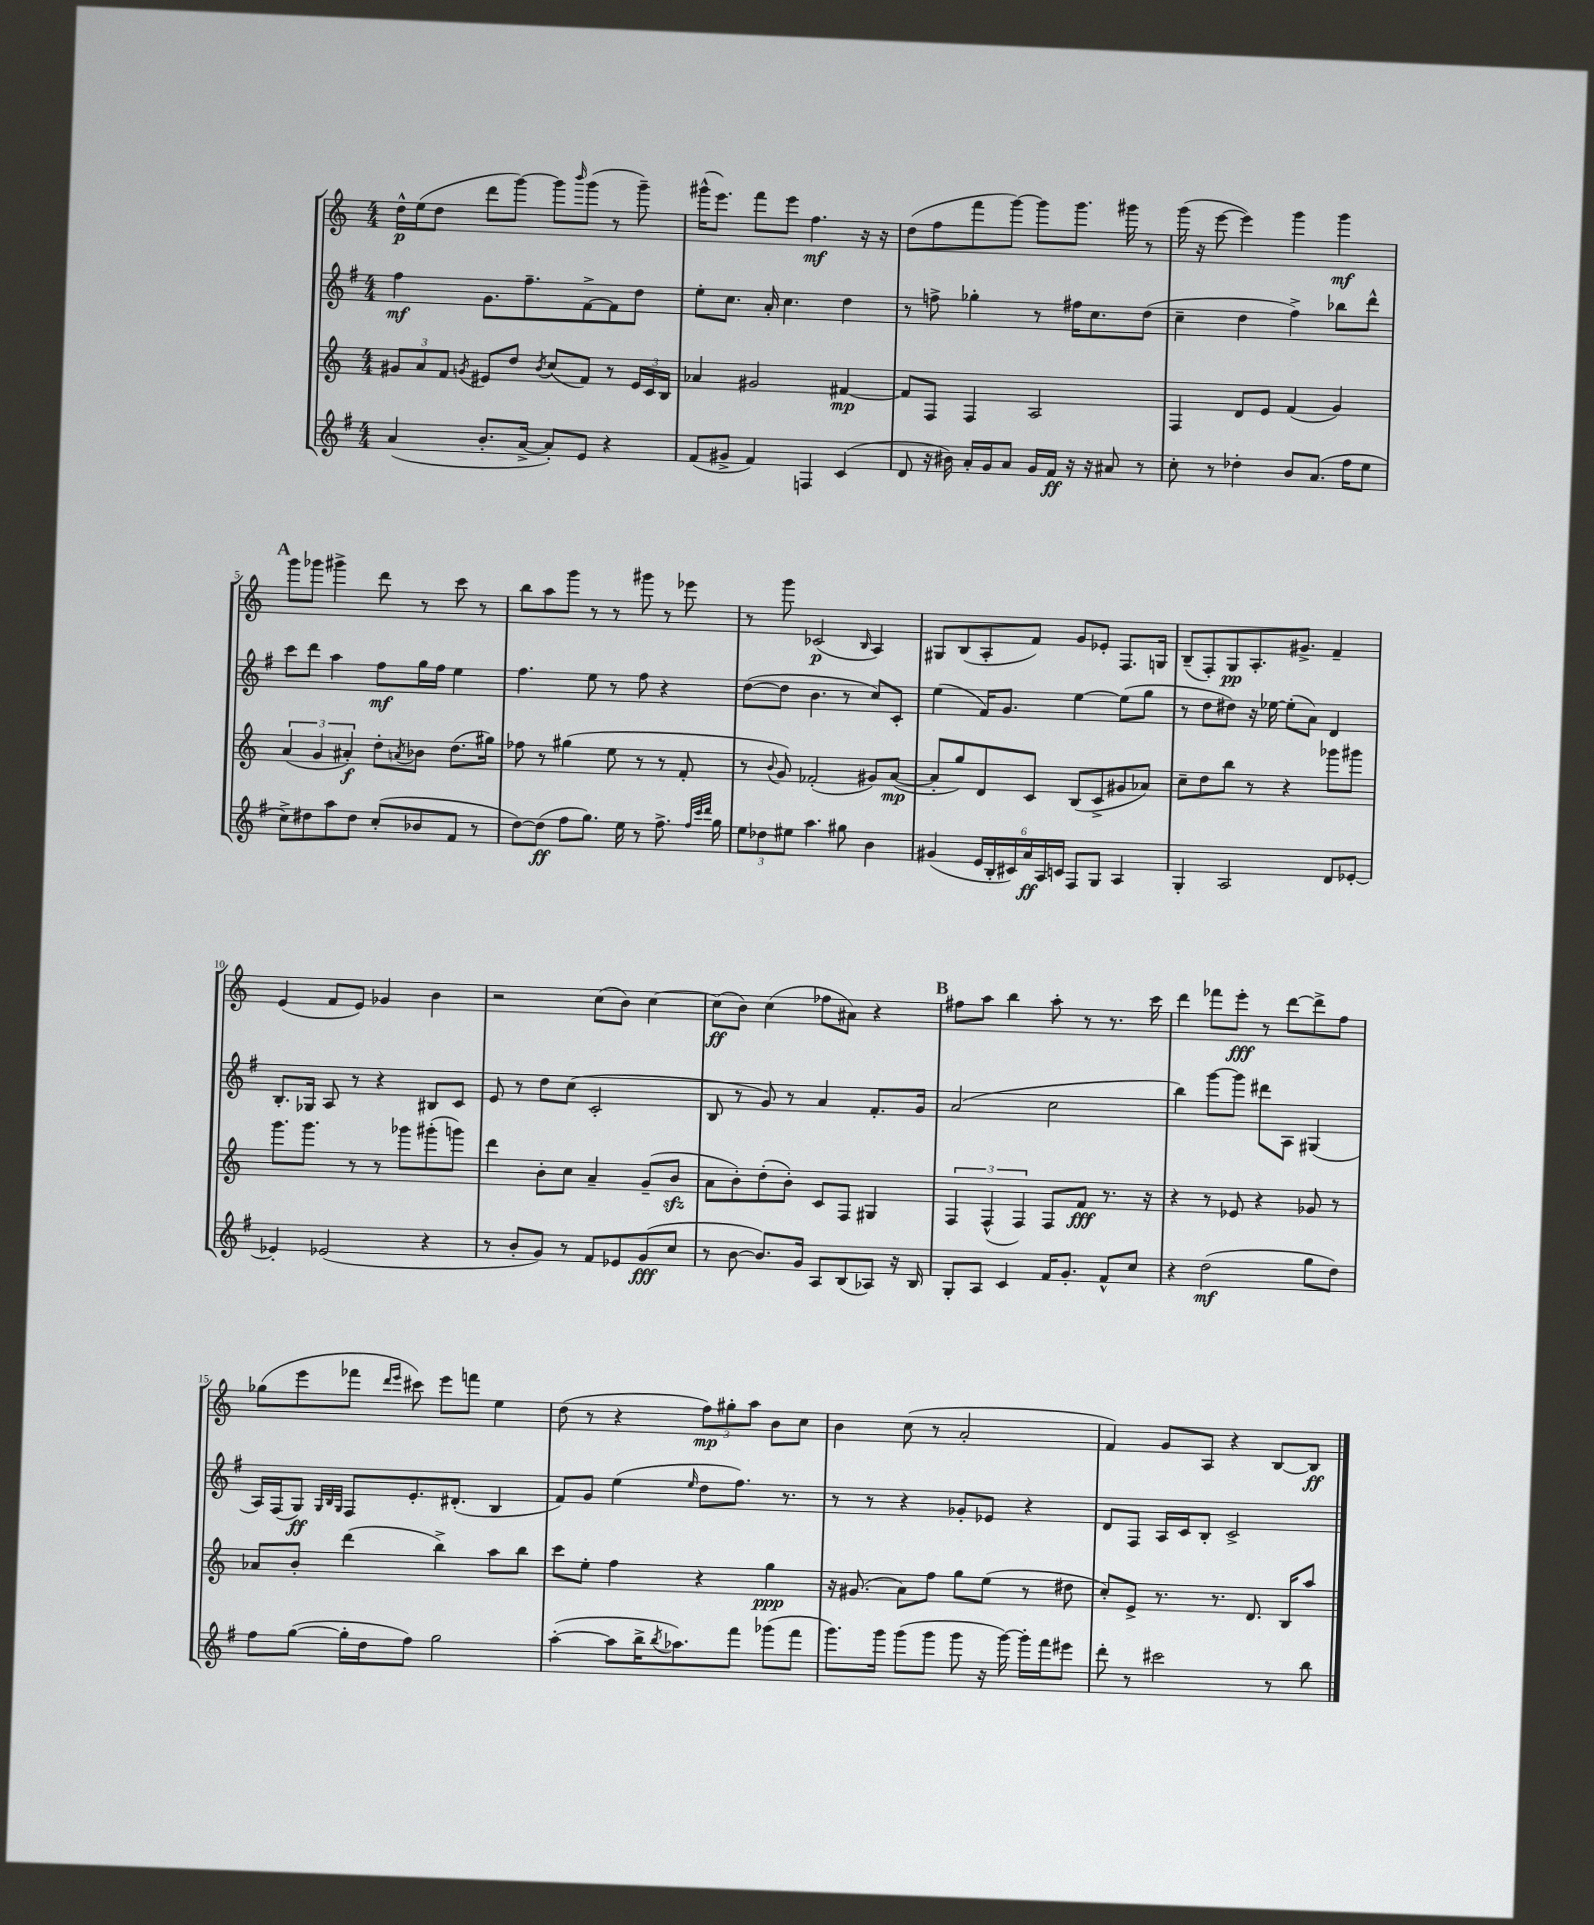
<<
\new StaffGroup <<
\new Staff = "s0" {
    \clef treble \key c \major \numericTimeSignature \time 4/4
    d''16-^\p e''16( d''8 d'''8 g'''8~) g'''8 \grace { b'''16 } g'''8( r8 g'''8--) |
    gis'''16-^( e'''8.) f'''8 e'''8 f''4.\mf r16 r16 |
    d''8( f''8 f'''8 g'''8~) g'''8 g'''8. gis'''16 r8 |
    g'''16( r16 e'''8~ e'''4) g'''4 g'''4\mf |
    \mark \markup { \bold "A" } g'''8 ges'''8 gis'''4-> d'''8 r8 c'''8 r8 |
    b''8 a''8 g'''8 r8 r8 gis'''8 r8 ees'''8 |
    r8 g'''8 ces'2\p( \grace { b16 } a4) |
    gis8 b8( a8-. f'8) g'8 ees'8-. f8. g16 |
    b8--( f8-.) g8\pp a8.-. gis'8.-> f'4-- |
    e'4( f'8 e'8) ges'4 b'4 |
    r2 c''8( b'8) c''4~ |
    c''8\ff( b'8) c''4( fes''8 ais'8) r4 |
    \mark \markup { \bold "B" } fis''8 a''8 b''4 a''8-. r8 r8. c'''16 |
    d'''4 fes'''8 e'''8-.\fff r8 d'''8~ d'''8-> f''8 |
    ges''8( e'''8 fes'''8 \grace { d'''16 e'''16 } cis'''8) e'''8 f'''8 e''4 |
    d''8( r8 r4 \tuplet 3/2 { f''8\mp) gis''8-. a''8 } b'8 c''8 |
    b'4 c''8( r8 a'2-. |
    f'4) g'8 a8 r4 b8~ b8\ff \bar "|." |
}
\new Staff = "s1" {
    \clef treble \key g \major \numericTimeSignature \time 4/4
    fis''4\mf g'8. fis''8.-- fis'8~-> fis'8 d''8 |
    e''8-. c''8. a'16-. c''4. d''4 |
    r8 f''8-> ges''4-. r8 fis''16 c''8. d''8( |
    c''4-- d''4 fis''4->) bes''8 d'''8-^ |
    \mark \markup { \bold "A" } c'''8 d'''8 a''4 fis''8\mf g''16 fis''16 e''4 |
    fis''4. e''8 r8 fis''8 r4 |
    d''8~( d''8 b'4. r8 c''8) c'8-. |
    e''4( fis'16) g'8. e''4~ e''8( g''8 |
    r8 d''8 dis''8) r16 ees''16~ ees''8-.( a'8) d'4 |
    b8.-. ges16 a8 r8 r4 bis8 c'8 |
    e'8 r8 d''8 c''8( c'2-. |
    b8 r8 g'8) r8 a'4 fis'8.-. g'16 |
    \mark \markup { \bold "B" } a'2( c''2 |
    b''4) g'''8~ g'''8 dis'''8 a8 gis4( |
    a16) fis16( g8\ff) \grace { g32 b32 g32 } fis8 e'8.-. dis'8.-.( b4 |
    fis'8) g'8 e''4( \grace { e''16 } d''8 fis''8.) r8. |
    r8 r8 r4 ges'8-. ees'8 r4 |
    d'8 fis8 a16 c'16 b8-. c'2-> \bar "|." |
}
\new Staff = "s2" {
    \clef treble \key c \major \numericTimeSignature \time 4/4
    \tuplet 3/2 { gis'8 a'8 f'8 } \acciaccatura { g'8 } eis'8 d''8 \acciaccatura { b'8 } c''8( f'8) r8 \tuplet 3/2 { eis'16 c'16 b16 } |
    aes'4 gis'2 fis'4~\mp |
    fis'8 f8 f4 a2 |
    f4 d'8 e'8 f'4( g'4) |
    \mark \markup { \bold "A" } \tuplet 3/2 { a'4( g'4 ais'4-.\f) } d''8-. \acciaccatura { a'8 } bes'8 d''8.( gis''16) |
    fes''8 r8 gis''4( e''8 r8 r8 f'8-. |
    r8 \appoggiatura { b'8 } g'8) fes'2-.( gis'8) a'8~\mp( |
    a'8-. g''8) d'8 c'8 b8( c'8-> gis'8 aes'8) |
    c''8-- d''8 b''8 r8 r4 ges'''8 gis'''8 |
    g'''8. g'''8. r8 r8 ges'''8 gis'''8-.( g'''8) |
    d'''4 b'8-. c''8 a'4-- g'8--( b'8\sfz |
    a'8 b'8-.) d''8-.( b'8-.) c'8 f8 gis4 |
    \mark \markup { \bold "B" } \tuplet 3/2 { f4 f4-^( f4) } f8 f'8\fff r8. r16 |
    r4 r8 ees'8 r4 ges'8 r8 |
    aes'8 b'8-. d'''4( b''4->) a''8 b''8 |
    c'''8 e''8-. f''4 r4 g''4\ppp |
    r16 gis'8.( a'8) f''8 g''8 e''8( r8 dis''8 |
    c''8-.) e'8-> r8. r8. d'8. b16 a''8 \bar "|." |
}
\new Staff = "s3" {
    \clef treble \key g \major \numericTimeSignature \time 4/4
    a'4( b'8.-. a'16~-> a'8-.) e'8 r4 |
    fis'8( gis'8-> fis'4) f4 c'4( |
    d'8 r16 bis'16) a'16-. g'16 a'8 g'16 fis'16\ff r16 r16 ais'8 r8 |
    c''8-. r8 des''4-. b'8 a'8.( fis''16 e''8 |
    \mark \markup { \bold "A" } c''8->) dis''8 a''8 dis''8 c''8-.( bes'8 fis'8 r8 |
    d''8~) d''8\ff( fis''8 g''8.) e''16 r8 fis''8.-> \grace { fis''32 c'''32 d'''32 } g''16 |
    \tuplet 3/2 { e''8 des''8 eis''8 } a''4. gis''8 b'4 |
    gis'4( \tuplet 6/4 { e'16 b16-. cis'16) a'16\ff a16 c'16 } fis8 g8 a4 |
    g4-. a2 d'8 ees'8~-. |
    ees'4-. ees'2( r4 |
    r8 b'8-. g'8) r8 fis'8 ees'8 g'8\fff( c''8 |
    r8 b'8~ b'8.) g'16 a8 b8( aes8) r16 b16 |
    \mark \markup { \bold "B" } g8-. a8 c'4 fis'16 g'8.-. fis'8-^ c''8 |
    r4 d''2\mf( g''8 d''8) |
    fis''8 g''8~( g''16-. d''16 fis''8) g''2 |
    a''4~-.( a''8 b''16-> \acciaccatura { b''8 } aes''8.) fis'''8 ges'''8( fis'''8 |
    g'''8.) g'''16 g'''8( g'''8 g'''8 r16 g'''16~) g'''16-. fis'''16 eis'''8 |
    d'''8-. r8 cis'''2 r8 b''8 \bar "|." |
}
>>
>>
